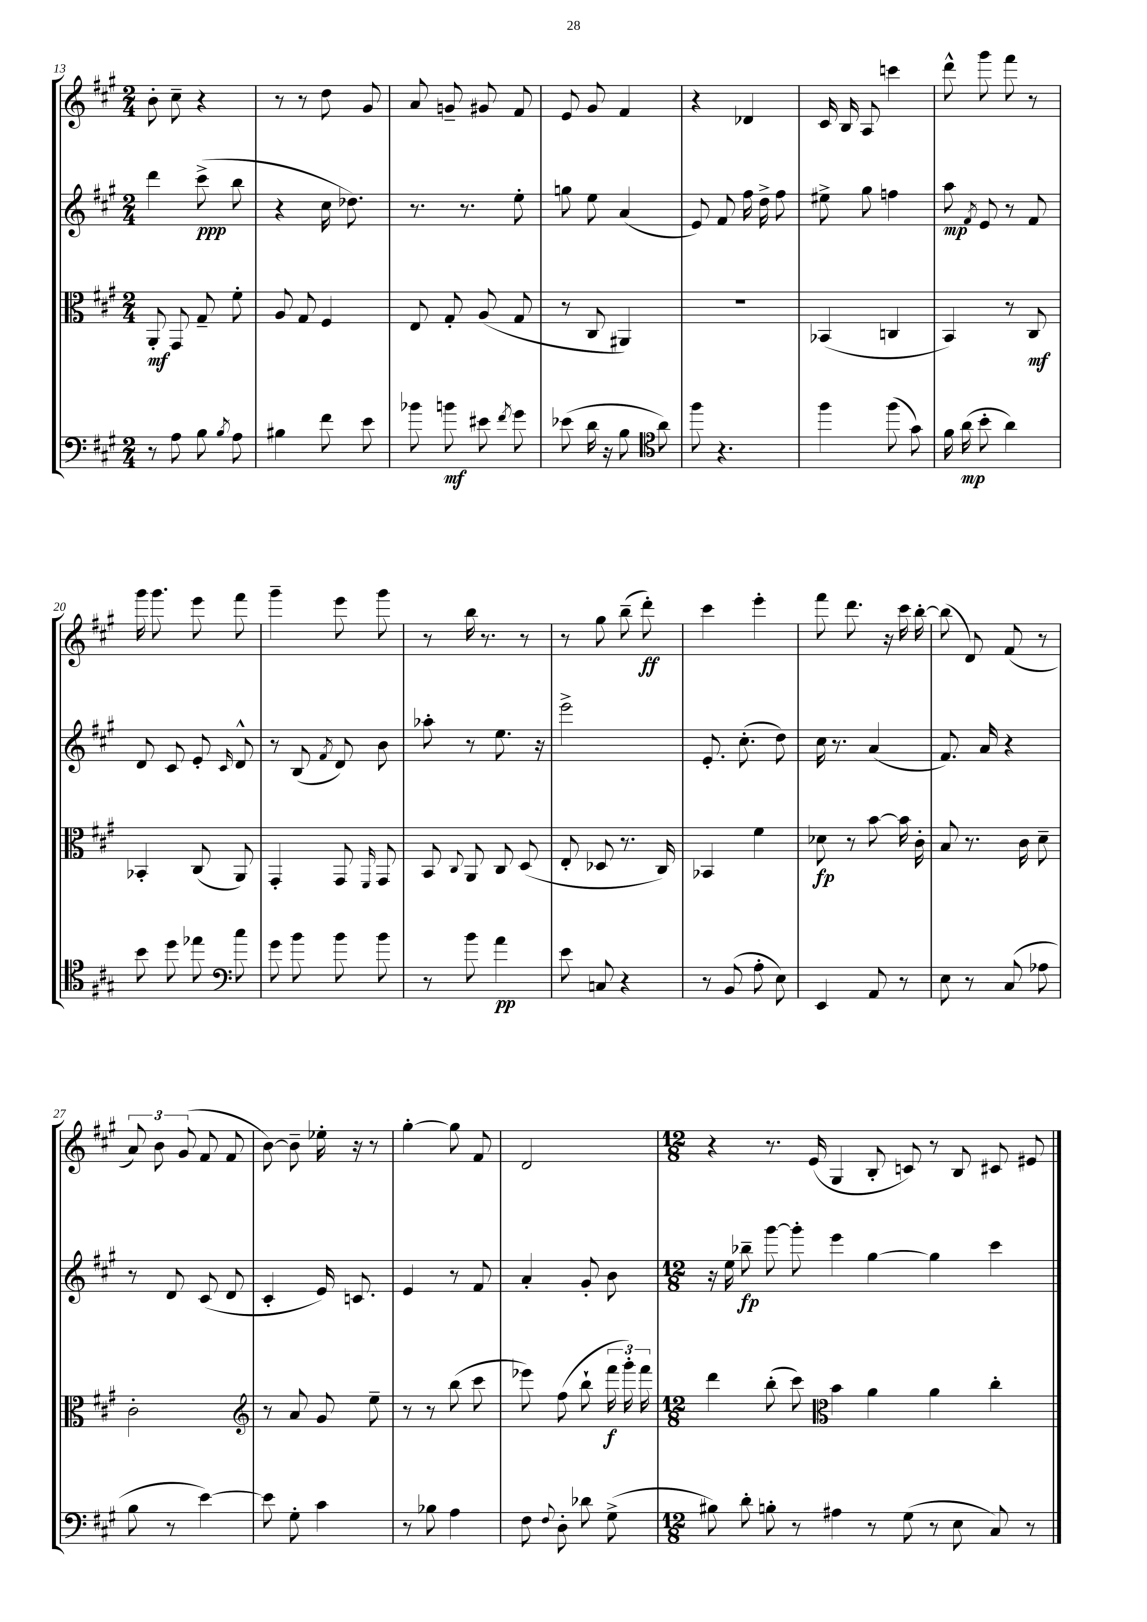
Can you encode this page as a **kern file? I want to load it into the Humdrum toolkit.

**kern	**dynam	**kern	**dynam	**kern	**dynam	**kern	**dynam
*part4	*part4	*part3	*part3	*part2	*part2	*part1	*part1
*staff4	*staff4	*staff3	*staff3	*staff2	*staff2	*staff1	*staff1
*clefF4	*	*clefC3	*	*clefG2	*	*clefG2	*
*k[f#c#g#]	*	*k[f#c#g#]	*	*k[f#c#g#]	*	*k[f#c#g#]	*
*M2/4	*	*M2/4	*	*M2/4	*	*M2/4	*
=13	=13	=13	=13	=13	=13	=13	=13
8r	.	8AA'/	mf	4ddd\	.	8b'\	.
8A\	.	8GG#/	.	.	.	8cc#~\	.
8B\	.	8G#~/	.	(8ccc#^\	ppp	4r	.
8qB/	.	.	.	.	.	.	.
8A\	.	8f#'\	.	8bb\	.	.	.
=14	=14	=14	=14	=14	=14	=14	=14
4B#X\	.	8A/	.	4r	.	8r	.
.	.	8G#/	.	.	.	8r	.
8f#\	.	4F#/	.	16cc#\	.	8dd\	.
.	.	.	.	8.dd-X\)	.	.	.
8e\	.	.	.	.	.	8g#/	.
=15	=15	=15	=15	=15	=15	=15	=15
8b-X\	.	8E/	.	8.r	.	8a/	.
8bn\	mf	8G#'/	.	.	.	8gn~/	.
.	.	.	.	8.r	.	.	.
8e#X\	.	(8A/	.	.	.	8g#X/	.
8qf#/	.	.	.	.	.	.	.
8g#\	.	8G#/	.	8ee'\	.	8f#/	.
=16	=16	=16	=16	=16	=16	=16	=16
(8e-X\	.	8r	.	8ggn\	.	8e/	.
16d\	.	8C#/	.	8ee\	.	8g#/	.
16r	.	.	.	.	.	.	.
8B\	.	4AA#X/)	.	(4a/	.	4f#/	.
8a\)	.	.	.	.	.	.	.
=17	=17	=17	=17	=17	=17	=17	=17
*clefC4	*	*	*	*	*	*	*
8ff#\	.	2r	.	8e/)	.	4r	.
4.r	.	.	.	8f#/	.	.	.
.	.	.	.	16ff#\	.	4d-X/	.
.	.	.	.	16dd^\	.	.	.
.	.	.	.	8ff#\	.	.	.
=18	=18	=18	=18	=18	=18	=18	=18
4ff#\	.	(4BB-X/	.	8ee#X^\	.	16c#/	.
.	.	.	.	.	.	16B/	.
.	.	.	.	8gg#\	.	8A/	.
(8ff#\	.	4Cn/	.	4ffn\	.	4cccn\	.
8g#\)	.	.	.	.	.	.	.
=19	=19	=19	=19	=19	=19	=19	=19
16f#\	.	4BB/)	.	8aa\	mp	8ddd^^\	.
(16a\	mp	.	.	.	.	.	.
.	.	.	.	8qf#/	.	.	.
8b'\	.	.	.	8e/	.	8ggg#\	.
4a\)	.	8r	.	8r	.	8fff#\	.
.	.	8C#/	mf	8f#/	.	8r	.
!!LO:LB:g=z
=20	=20	=20	=20	=20	=20	=20	=20
8b\	.	4BB-X'/	.	8d/	.	16ggg#\	.
.	.	.	.	.	.	8.ggg#\	.
8dd\	.	.	.	8c#/	.	.	.
8ee-X\	.	(8C#/	.	8e'/	.	8eee\	.
.	.	.	.	16qqc#/	.	.	.
8cc#\	.	8AA/)	.	8d^^/	.	8fff#\	.
=21	=21	=21	=21	=21	=21	=21	=21
*clefF4	*	*	*	*	*	*	*
8g#\	.	4GG#'/	.	8r	.	4ggg#~\	.
8b\	.	.	.	(8B/	.	.	.
.	.	.	.	8qf#/	.	.	.
8b\	.	8GG#/	.	8d/)	.	8eee\	.
.	.	16qqFF#/	.	.	.	.	.
8b\	.	8GG#/	.	8b\	.	8ggg#\	.
=22	=22	=22	=22	=22	=22	=22	=22
8r	.	8BB/	.	8aa-X'\	.	8r	.
.	.	8qqC#/	.	.	.	.	.
8b\	.	8AA/	.	8r	.	16bb\	.
.	.	.	.	.	.	8.r	.
4a\	pp	8C#/	.	8.ee\	.	.	.
.	.	(8D/	.	.	.	8r	.
.	.	.	.	16r	.	.	.
=23	=23	=23	=23	=23	=23	=23	=23
8e\	.	8E'/	.	2eee^\	.	8r	.
8Cn/	.	8D-X/	.	.	.	8gg#\	.
4r	.	8.r	.	.	.	(8bb~\	.
.	.	.	.	.	.	8ddd'\)	ff
.	.	16C#/)	.	.	.	.	.
=24	=24	=24	=24	=24	=24	=24	=24
8r	.	4BB-X/	.	8.e'/	.	4ccc#\	.
(8BB/	.	.	.	.	.	.	.
.	.	.	.	(8.cc#'\	.	.	.
8A'\	.	4f#\	.	.	.	4eee'\	.
8E\)	.	.	.	8dd\)	.	.	.
=25	=25	=25	=25	=25	=25	=25	=25
4EE/	.	8d-X\	fp	16cc#\	.	8fff#\	.
.	.	.	.	8.r	.	.	.
.	.	8r	.	.	.	8.ddd\	.
8AA/	.	[8b\	.	(4a/	.	.	.
.	.	.	.	.	.	16r	.
8r	.	16b\]	.	.	.	16ccc#\	.
.	.	16c#'\	.	.	.	[16bb'\	.
=26	=26	=26	=26	=26	=26	=26	=26
8E\	.	8B/	.	8.f#/)	.	(8bb\]	.
8r	.	8.r	.	.	.	8d/)	.
.	.	.	.	16a/	.	.	.
(8C#/	.	.	.	4r	.	(8f#/	.
.	.	16c#\	.	.	.	.	.
8A-X\	.	8d~\	.	.	.	8r	.
!!LO:LB:g=z
=27	=27	=27	=27	=27	=27	=27	=27
8B\	.	2c#'\	.	8r	.	12a/)	.
.	.	.	.	.	.	12b\	.
8r	.	.	.	8d/	.	.	.
.	.	.	.	.	.	(12g#/	.
[4e\)	.	.	.	(8c#/	.	8f#/	.
.	.	.	.	8d/	.	8f#/	.
=28	=28	=28	=28	=28	=28	=28	=28
*	*	*clefG2	*	*	*	*	*
8e\]	.	8r	.	4c#'/	.	[8b\)	.
8G#'\	.	8a/	.	.	.	8b~\]	.
4c#\	.	8g#/	.	16e/)	.	16ee-X'\	.
.	.	.	.	8.cn/	.	16r	.
.	.	8ee~\	.	.	.	8r	.
=29	=29	=29	=29	=29	=29	=29	=29
8r	.	8r	.	4e/	.	[4gg#'\	.
8B-X\	.	8r	.	.	.	.	.
4A\	.	(8bb\	.	8r	.	8gg#\]	.
.	.	8ccc#\	.	8f#/	.	8f#/	.
=30	=30	=30	=30	=30	=30	=30	=30
8F#\	.	8eee-X\)	.	4a'/	.	2d/	.
8qqF#/	.	.	.	.	.	.	.
8D'\	.	(8ff#\	.	.	.	.	.
8d-X\	.	8bb`\	.	8g#'/	.	.	.
(8G#^\	.	24fff#\	f	8b\	.	.	.
.	.	24ggg#'\)	.	.	.	.	.
.	.	24fff#\	.	.	.	.	.
=31	=31	=31	=31	=31	=31	=31	=31
*M12/8	*	*M12/8	*	*M12/8	*	*M12/8	*
8B#X\)	.	4ddd\	.	16r	.	4r	.
.	.	.	.	16ee\	.	.	.
8d'\	.	.	.	8bb-X~\	fp	.	.
8Bn'\	.	(8bb'\	.	[8ggg#\	.	8.r	.
8r	.	8ccc#\)	.	8ggg#'\]	.	.	.
.	.	.	.	.	.	(16e/	.
*	*	*clefC3	*	*	*	*	*
4A#X\	.	4b\	.	4eee\	.	4G#/	.
8r	.	4a\	.	[4gg#\	.	8B'/	.
(8G#\	.	.	.	.	.	8cn/)	.
8r	.	4a\	.	4gg#\]	.	8r	.
8E\	.	.	.	.	.	8B/	.
8C#/)	.	4cc#'\	.	4ccc#\	.	8c#X/	.
8r	.	.	.	.	.	8e#X/	.
==	==	==	==	==	==	==	==
*-	*-	*-	*-	*-	*-	*-	*-
